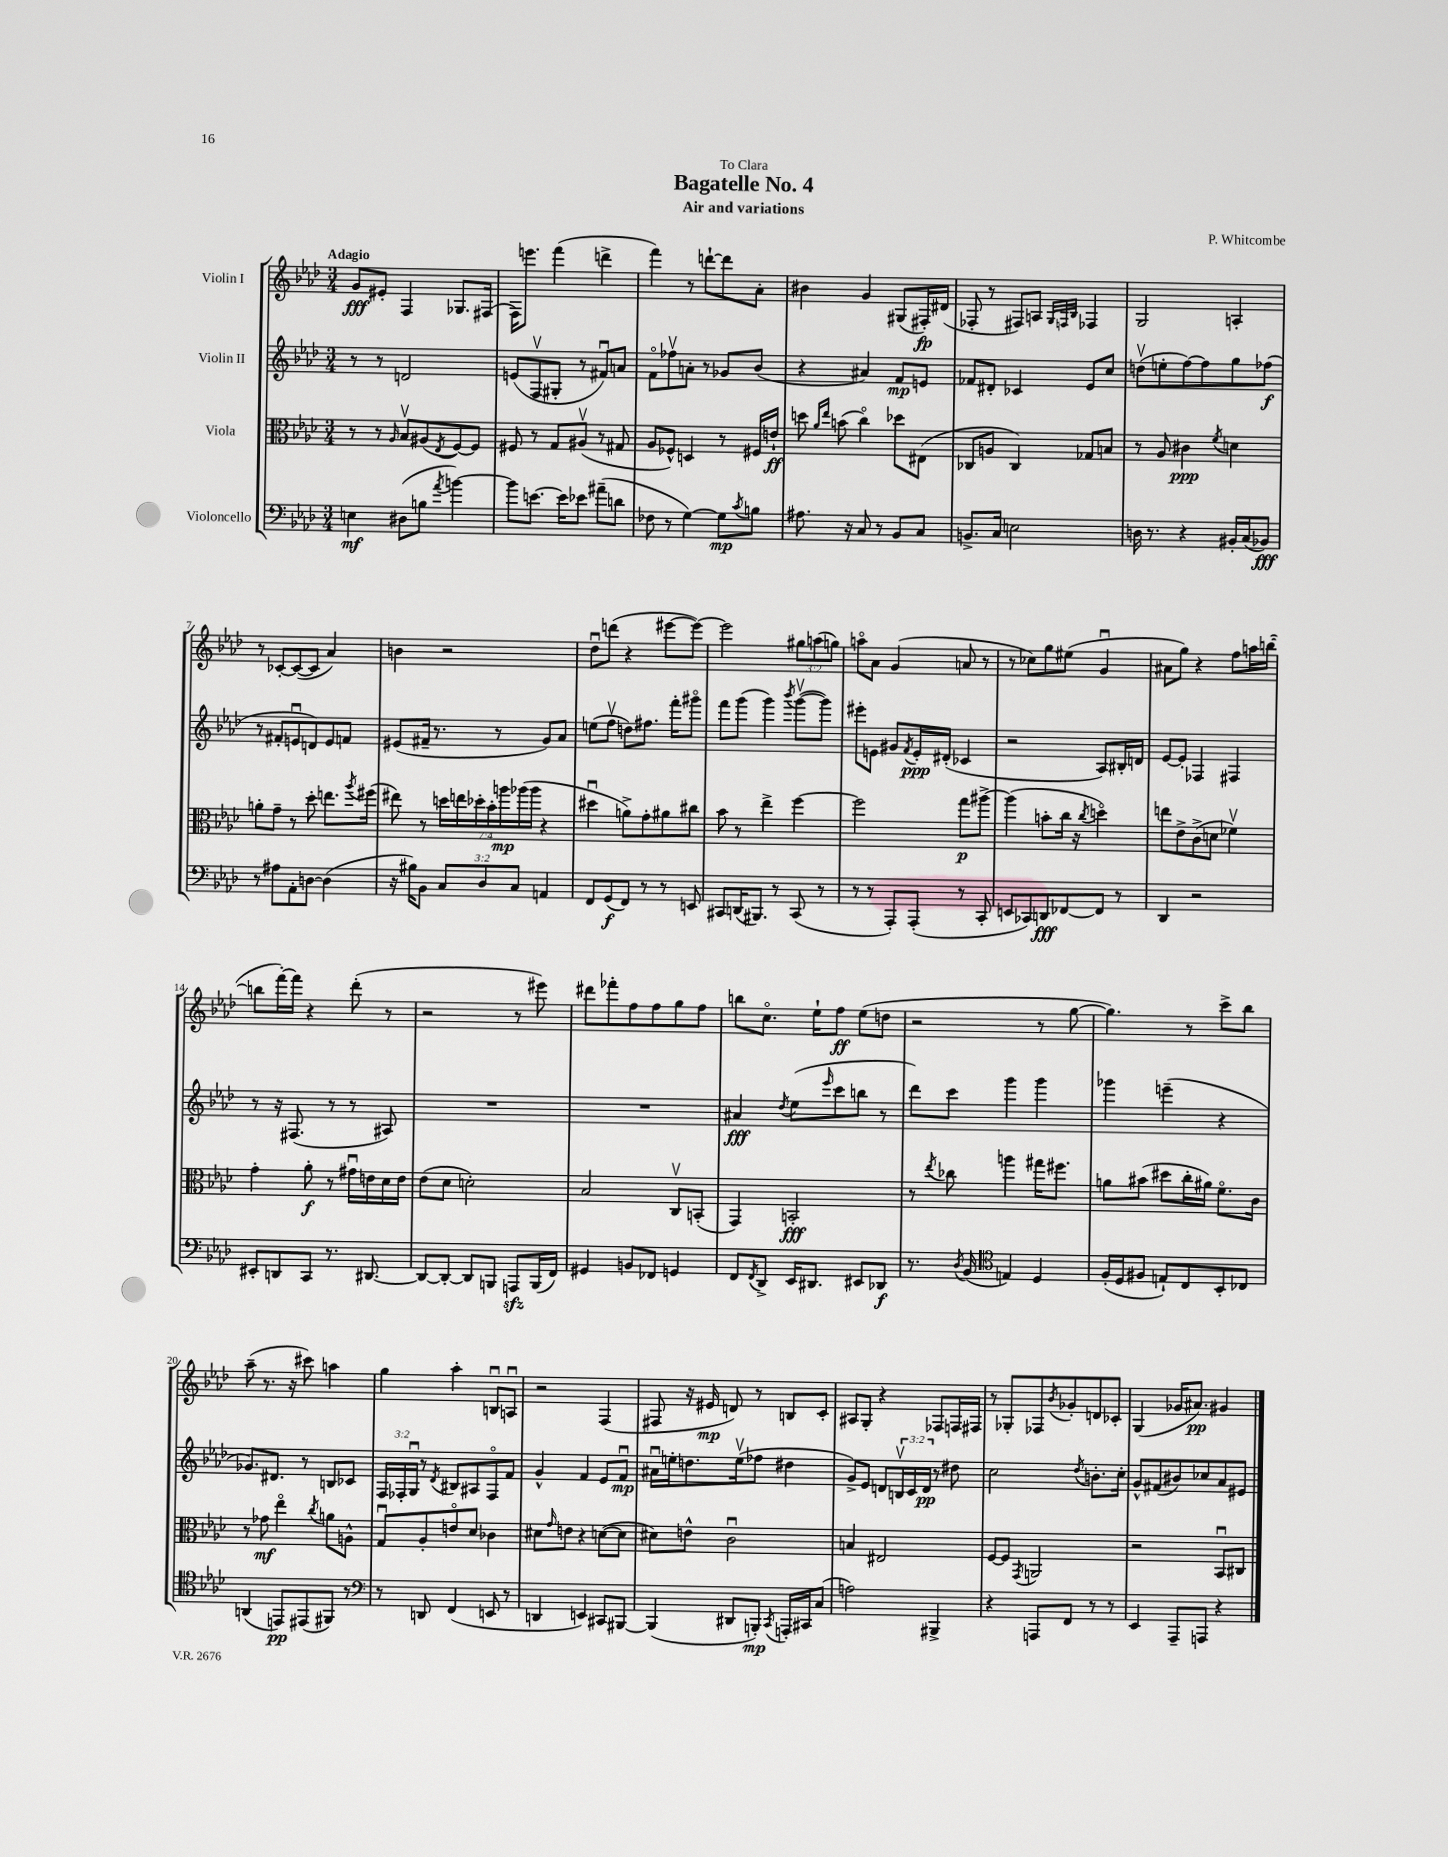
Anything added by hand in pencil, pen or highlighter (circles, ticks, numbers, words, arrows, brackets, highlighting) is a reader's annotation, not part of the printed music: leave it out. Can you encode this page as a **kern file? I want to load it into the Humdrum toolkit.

**kern	**kern	**kern	**kern
*staff4	*staff3	*staff2	*staff1
*clefF4	*clefC3	*clefG2	*clefG2
*k[b-e-a-d-]	*k[b-e-a-d-]	*k[b-e-a-d-]	*k[b-e-a-d-]
*M3/4	*M3/4	*M3/4	*M3/4
4E	8r	8r	8g
.	8r	8r	8e#'
.	16qqA-	.	.
(8D#	8B-v	2d	4F
8B	(8A#	.	.
8qa-	8qE-	.	.
[4b)	[8F)	.	8.G-
.	8F]	.	.
.	.	.	(16F#
=	=	=	=
8b]	8F#	(8e	16F)
.	.	.	8.eee
[8.e	8r	8Fv	.
.	8G	8G#'	(4fff
16e]	.	.	.
8e-	(8A#v	8r	.
(8a#~	8r	8f#u)	4ddd^
8d	8G#	8a	.
=	=	=	=
8F-	8A-	8fo	4fff)
8r	8F-^^)	8ff-v	.
[4G)	4D	8a'	8r
.	.	8r	[8ddd`
8G]	8r	8g-	8ddd]
8qc	.	.	.
8B	16F#	(8b-	8a-'
.	16e`	.	.
=	=	=	=
8.A#	8dd	4r	4b#
.	16qqa-	.	.
.	16qqee-	.	.
.	(8b	.	.
16r	.	.	.
8C	4cco)	4a#)	4g
8r	.	.	.
8BB-	8dd-	8f	(8G#
8C	(8E#	8e	16F#')
.	.	.	(16d#
=	=	=	=
8.BB^	8C-	8f-	8F-'
.	8A	8d#'	8r
16C	.	.	.
2E	4C-)	4c-	8F#)
.	.	.	8A
.	.	.	32qqG
.	.	.	32qqF
.	.	.	32qqB-
.	8G-	8e-	4F-
.	8B	8cc	.
=	=	=	=
16D	8r	(8ddv	2G
8.r	.	.	.
.	8A-	8ee'	.
4r	4c#	[8ff)	.
.	.	8ff]	.
.	8qf	.	.
16BB#'	4d	8gg	4A'
(16C	.	.	.
8BB-)	.	(8ff-	.
=	=	=	=
8r	8a'	8r	8r
8A#	8g~	8f#'	[8c-'
8AA-'	8r	8eu	(8c-_
[8D	8dd-'	8d)	8c-]
(4D]	8.ee	8e	4a-)
.	.	8f	.
.	8qaa-	.	.
.	(16ff#	.	.
=	=	=	=
16r	8ee#)	(8e#	4b
16B#)	.	.	.
8BB-	8r	16f#~	.
.	.	8.r	.
12C	28dd	.	2r
.	28ee	.	.
.	28dd-'	.	.
12D-	.	.	.
.	28b-'	.	.
.	.	8r	.
.	28aa	.	.
12C	.	.	.
.	(28aa-	.	.
.	28aa-	.	.
4AA	4r	8g)	.
.	.	8a-	.
=	=	=	=
8FF	4dd#u	(8ee	8dd-u
(8GG	.	8ffv	(8ddd
8FF)	8a^)	8dd)	4r
8r	8g'	8.ff#	.
8r	8a#	.	[8eee#
.	.	16fff'	.
8EE	8cc#	8ggg#o	8eee#_)
=	=	=	=
8CC#	8b-	8fff	2eee#]
(16DD	8r	(8ggg	.
8.BBB#)	.	.	.
.	4ee-^	4ggg)	.
8r	.	.	.
.	.	8qbbb-	.
(8CC#	[4ff	([8gggv	12gg#
.	.	.	(12aa
8r	.	8ggg])	.
.	.	.	12gg)
=	=	=	=
8r	2ff]	8eee#'	8aao
8r	.	8e	8a-
8AAA-')	.	8g#	(4g
.	.	8qf	.
(8AAA-'	.	16e'	.
.	.	(16d#'	.
8r	8gg	4c-	8a
8CC'	[8aa#^	.	8r
=	=	=	=
8EE	(4aa#]	2r	8r
8CC-)	.	.	8cc-)
8DD	8b'	.	8gg
[8FF-	16cc	.	(8ee#
.	16r	.	.
.	8qcc	.	.
8FF-]	4ddo)	8A-)	4gu
8r	.	16B#'	.
.	.	16d	.
=	=	=	=
4DD-	8ee	[8e-	8a#
.	8e-^	8e-']	8gg)
2r	(8c^	4F-	4r
.	8d	.	.
.	4f-v)	4F#	8ff
.	.	.	16aa
.	.	.	([16bb
=	=	=	=
8EE#'	4g'	8r	8bb]
8DD	.	16r	[16fff')
.	.	(8.F#	16fff]
8CC	8a-'	.	4r
8.r	8r	8r	.
.	16g#u	8r	(8ddd-'
[8.DD#	16e	.	.
.	16d-	8A#)	8r
.	16e	.	.
=	=	=	=
8DD#_	(8e-	2.r	2r
8DD#'_	8d-	.	.
8DD#]	2d')	.	.
8BBB	.	.	.
8AAA	.	.	8r
(16BBB	.	.	8eee#)
16FF)	.	.	.
=	=	=	=
4GG#	2B-	2.r	8ddd#
.	.	.	8fff-'
8BB	.	.	8ff
8FF-	.	.	8ff
4GG	8Cv	.	8gg
.	(8BB'	.	8ff
=	=	=	=
8FF	4GG)	4a#	8bb
8qFF	.	.	.
8DD-^	.	.	8.cco
.	.	8qdd-	.
16EE-	2BB'	(8ee-	.
8.DD#	.	.	16ee-`
.	.	16qqeee-	.
.	.	8ccc	8ff
8EE#	.	8bb	(8ee-
8DD-	.	8r	8dd
=	=	=	=
8.r	8r	8ddd-)	2r
.	8qee-	.	.
.	8cc-	8ccc	.
8qD-	.	.	.
(16BB-	.	.	.
*clefC4	*	*	*
4E)	4aa	4ggg	.
4D-	16gg#	4ggg	8r
.	8.ff#	.	.
.	.	.	[8gg
=	=	=	=
(16F'	8a	4ggg-	4.gg])
16D-	.	.	.
8F#	(8b#	.	.
8E`)	8dd#	(4eee~	.
8C	16cc'	.	8r
.	16a#)	.	.
8BB-'	8.fo	4r	8ccc^
8C-	.	.	8bb-
.	16c	.	.
=	=	=	=
(4AA	8r	8.g-)	(8aa-~
.	8g-	.	8.r
.	.	8.d#	.
8EE)	4ee-o	.	.
.	.	.	16r
(8EE#	.	8r	8ccc#)
.	8qcc	.	.
8FF#)	8a	8B	4aa
8r	8A^^	8c-	.
=	=	=	=
*clefF4	*	*	*
8r	8Gu	24F	4gg
.	.	24F-'	.
.	.	24Gu	.
8DD	8A-'	8r	.
.	.	8qd-	.
(4FF	8eo	8B#	4aa-'
.	8d-	8A#	.
8EE	4c-	8F-o	8Bu
8r	.	8f	8Au
=	=	=	=
4DD	8d#	4g^^	2r
.	16qqg	.	.
.	8e	.	.
4EE)	4r	4f	.
8CC#	([8d	8e-	(4F
[8BBB#	8d]	8fu	.
=	=	=	=
(4BBB#]	8d#)	16a#u	8F#
.	.	16ee'	.
.	8e^^	8.dd	16r
.	.	.	16e#
8DD#	2cu	.	8d)
.	.	(16eev	.
8BBB')	.	8ff-	8r
8qCC	.	.	.
16AAA'	.	4dd#	8B
16CC#	.	.	.
(8C	.	.	8c'
=	=	=	=
2A)	4B	8g^)	8A#
.	.	8e-	8G'
.	2E#	8d	4r
.	.	24Bv	.
.	.	24c	.
.	.	24d	.
4BBB#^	.	8r	8F-
.	.	8dd#	16F
.	.	.	16F#
=	=	=	=
4r	[8F	2cc	8r
.	8F]	.	8G-'
.	8qGG	.	.
8AAA	2AA	.	8F-
.	.	.	8qb-
8FF	.	.	8g-'
.	.	8qdd-	.
8r	.	8.b'	8d
8r	.	.	8c-'
.	.	16cc'	.
=	=	=	=
4EE-	2r	8g^^	(4G
.	.	(8f#	.
8AAA-~	.	8b#)	16g-
.	.	.	8.a#)
8AAA	.	8cc-	.
4r	8BB-u	8a-	4g#
.	8C#	8e#	.
==	==	==	==
*-	*-	*-	*-
